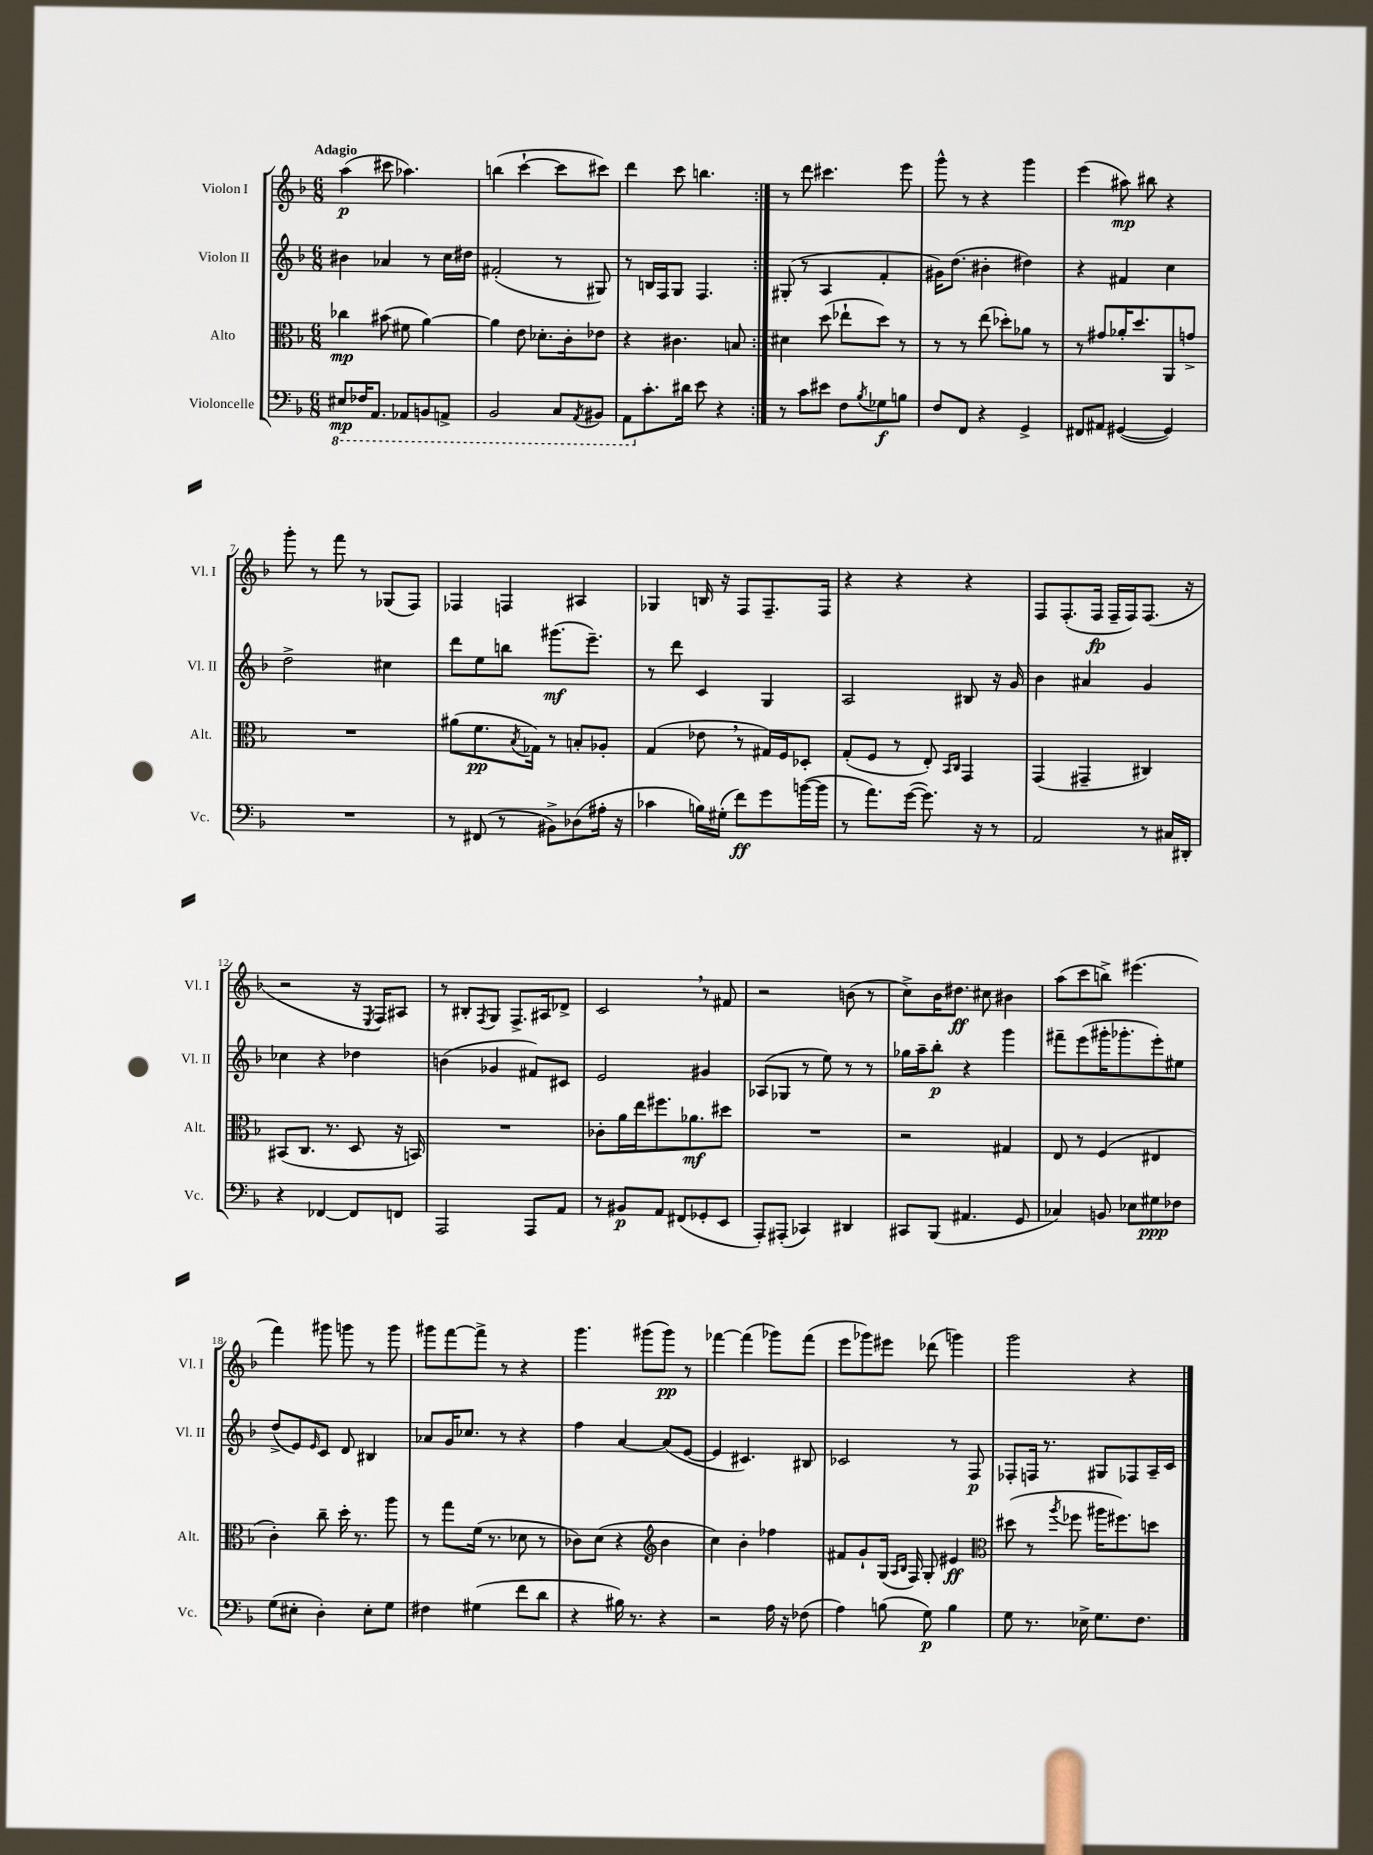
<<
\new StaffGroup <<
\new Staff = "s0" \with { instrumentName = "Violon I" shortInstrumentName = "Vl. I" } {
    \clef treble \key f \major \numericTimeSignature \time 6/8 \tempo "Adagio"
    \repeat volta 2 { a''4\p( cis'''8 aes''4.) |
    b''4( c'''4~-! c'''8 cis'''8) |
    d'''4 c'''8 b''4. | }
    r8 d'''8 cis'''4. e'''8 |
    g'''8-^ r8 r4 g'''4 |
    e'''4( ais''8\mp) bis''8 r4 |
    g'''8-. r8 f'''8 r8 ges8( f8) |
    fes4 f4 ais4 |
    ges4 b16 r16 f8 f8.-- f16 |
    r4 r4 r4 |
    f8 f8.-.( f16\fp f16-- f16) f8.( r16 |
    r2 r16 \acciaccatura { e8 } f16) ais8 |
    r8 bis8-. \acciaccatura { f8 } g8 f8.-> ais16 des'8-> |
    c'2 \breathe r8 fis'8 |
    r2 b'8( r8 |
    c''8->) bes'16 dis''8.\ff cis''8 bis'4 |
    a''8( c'''8 b''8->) eis'''4.( |
    f'''4) gis'''8 g'''8 r8 g'''8 |
    gis'''8 f'''8~ f'''8-> r8 r4 |
    g'''4. gis'''8( gis'''8\pp) r8 |
    fes'''4~ fes'''4( ges'''8) fes'''8( |
    e'''8 ges'''8) eis'''8 des'''8( g'''4) |
    g'''2 r4 \bar "|." |
}
\new Staff = "s1" \with { instrumentName = "Violon II" shortInstrumentName = "Vl. II" } {
    \clef treble \key f \major \numericTimeSignature \time 6/8
    \repeat volta 2 { bis'4 aes'4 r8 c''16 dis''16 |
    fis'2-.( r8 gis8) |
    r8 b16 f16 g8 f4. | }
    gis8-.( r8 a4 f'4-. |
    gis'16) d''8.( bis'4-. dis''4) |
    r4 fis'4 c''4 |
    d''2-> cis''4 |
    d'''8 e''8 b''8 gis'''8.\mf( e'''8.--) |
    r8 d'''8 c'4 g4 |
    a2 bis8 r16 g'16 |
    bes'4 ais'4 g'4 |
    ces''4 r4 des''4 |
    b'4( ges'4 fis'8) cis'8 |
    e'2 gis'4 |
    aes8( ges8 r8 e''8) r8 r8 |
    ges''16 a''16-- bes''8-.\p r4 g'''4 |
    fis'''8-- e'''8( gis'''16-. ges'''8.-. e'''8-.) eis''8 |
    d''8->( e'8) \grace { e'16 } c'8 d'8 bis4 |
    aes'8 g'16 ces''8. r8 r4 |
    f''4 a'4~ a'8( e'8~ |
    e'4 cis'4.) bis8 |
    ces'2 r8 f8\p |
    fes8-. f16 r8. gis8 fes8 a16-- c'16 \bar "|." |
}
\new Staff = "s2" \with { instrumentName = "Alto" shortInstrumentName = "Alt." } {
    \clef alto \key f \major \numericTimeSignature \time 6/8
    \repeat volta 2 { ces''4\mp bis'8( fis'8 a'4~) |
    a'4 e'8 des'8.-. c'16-. ees'8 |
    r4 cis'4. b8 | }
    dis'4 d''8( ees''8-! d''8) r8 |
    r8 r8 e''8( des''8-.) aes'8 r8 |
    r8 gis'8 aes'16-. d''8. a,8 g'8-> |
    R2. |
    ais'8( f'8.\pp \acciaccatura { bes8 } ges16) r8 b8-. aes8-. |
    g4( ees'8 \breathe r8 gis16) f16 des8-. |
    g8-.( f8 r8 e8-.) \grace { bes,16 c16 } g,4 |
    g,4( gis,4-- cis4) |
    bis,8( c8. r8. d8 r16 b,16) |
    R2. |
    ces'8-. a'16 e''16 fis''8. aes'8.\mf dis''8 |
    R2. |
    r2 gis4 |
    e8 r8 f4( eis4 |
    c'4-.) c''8-- d''16-. r8. a''8 |
    r8 g''8 f'16( r8. des'8 r8 |
    ces'8) d'8( r4 \clef treble bes'4 |
    c''4) bes'4-. fes''4 |
    fis'8 g'8-! g16( \grace { a16 bes16 } f16) g8-. eis'4\ff |
    \clef alto dis''8( r8 \acciaccatura { a''8 } fes''8 ais''16 fis''8.) d''8 \bar "|." |
}
\new Staff = "s3" \with { instrumentName = "Violoncelle" shortInstrumentName = "Vc." } {
    \clef bass \key f \major \numericTimeSignature \time 6/8
    \repeat volta 2 { \ottava #-1 eis,8\mp fes,16 a,,8. aes,,8 b,,8 a,,8-> |
    bes,,2 c,8 \acciaccatura { a,,8 } bis,,8 |
    a,,8 \ottava #0 c'8.-. dis'16 e'8 r4 | }
    r8 c'8 eis'8 f8 \acciaccatura { bes8 } ges8\f b8 |
    f8 f,8 r4 g,4-> |
    fis,8 ais,8 gis,4~( gis,4) |
    R2. |
    r8 fis,8( r8 bis,8->) des8( ais16-. r16 |
    ces'4 b16) gis16-.( f'8\ff) g'8 b'16~( b'16 |
    r8 a'8.) g'16~( g'8.) r16 r8 |
    a,2 r8 cis16 dis,16-. |
    r4 fes,4~ fes,8 f,8 |
    a,,2 a,,8 a,8 |
    r8 bis,8\p a,8 fis,8( ges,8-. e,8 |
    a,,8-.) ais,,8-.( ces,4) dis,4 |
    cis,8 bes,,8( ais,4. g,8 |
    ces4) b,8 ees8 gis8\ppp fes8 |
    g8( eis8-. d4-.) eis8-. g8 |
    fis4 gis4( f'8 d'8 |
    r4 bis16) r8. r4 |
    r2 a16 r16 fes8( |
    a4) b8( g8\p) b4 |
    g8 r8. ees16-> g8. f8. \bar "|." |
}
>>
>>
